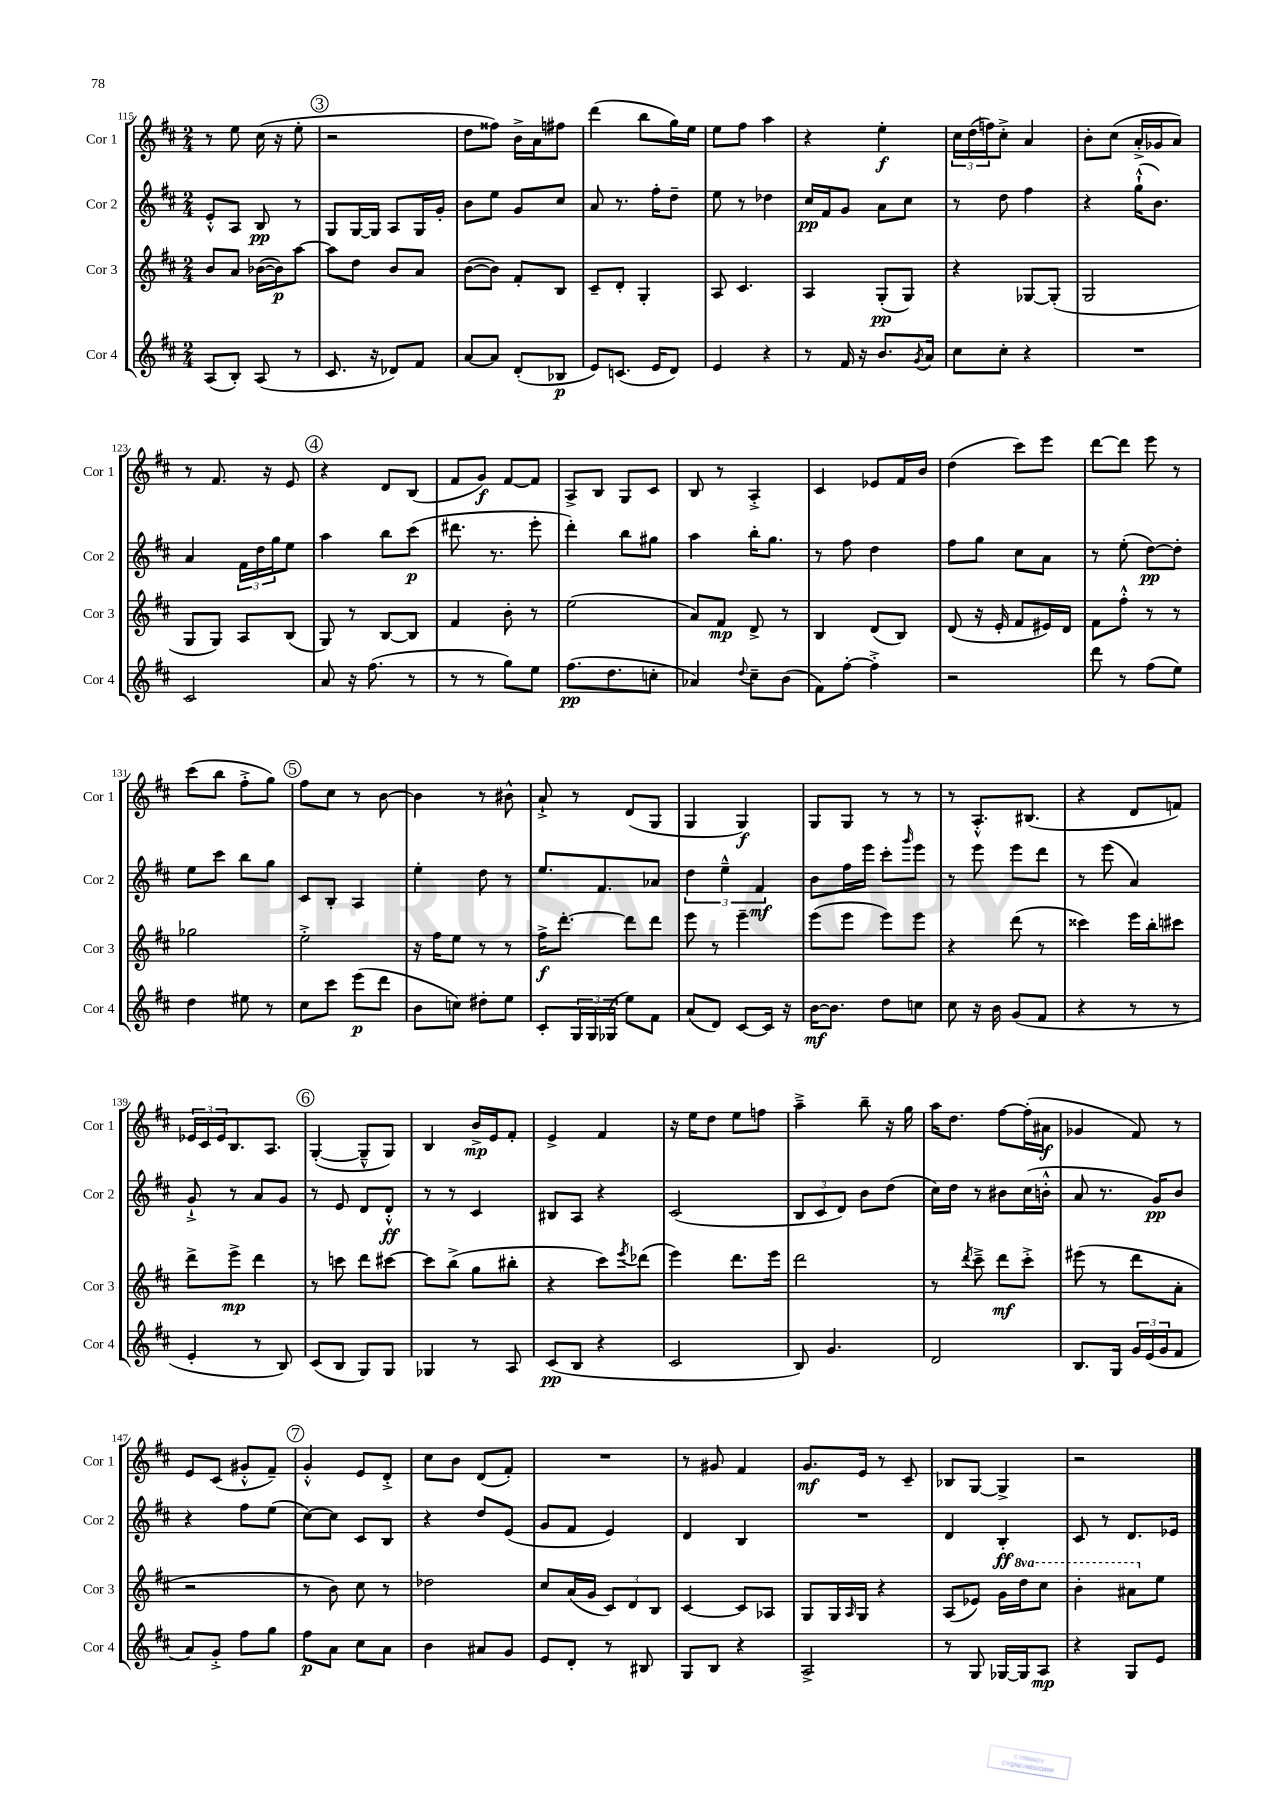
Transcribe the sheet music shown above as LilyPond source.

<<
\new StaffGroup <<
\new Staff = "s0" \with { instrumentName = "Cor 1" shortInstrumentName = "Cor 1" } {
    \clef treble \key d \major \numericTimeSignature \time 2/4
    r8 e''8 cis''16( r16 e''8-. |
    \mark \markup { \circle "3" } r2 |
    d''8 fisis''8) b'16-> a'16 fis''8 |
    d'''4( b''8 g''16) e''16 |
    e''8 fis''8 a''4 |
    r4 e''4-.\f |
    \tuplet 3/2 { cis''16 d''16( f''16) } cis''8-.-> a'4 |
    b'8-. cis''8( a'16-.-> ges'16 a'8) |
    r8 fis'8. r16 e'8 |
    \mark \markup { \circle "4" } r4 d'8 b8( |
    fis'8 g'8\f) fis'8~ fis'8 |
    a8-> b8 g8 cis'8 |
    b8 r8 a4-.-> |
    cis'4 ees'8 fis'16 b'16 |
    d''4( cis'''8) e'''8 |
    d'''8~ d'''8 e'''8 r8 |
    cis'''8( b''8 fis''8-.-> g''8) |
    \mark \markup { \circle "5" } fis''8 cis''8 r8 b'8~ |
    b'4 r8 bis'8-^ |
    a'8-!-> r8 d'8( g8 |
    g4 g4\f) |
    g8 g8 r8 r8 |
    r8 a8.-.-^ bis8.( |
    r4 d'8 f'8) |
    \tuplet 3/2 { ees'16 cis'16 ees'16 } b8. a8. |
    \mark \markup { \circle "6" } g4~-.( g8---^ g8) |
    b4 b'16->\mp e'16 fis'8-. |
    e'4-> fis'4 |
    r16 e''16 d''8 e''8 f''8 |
    a''4---> b''8-- r16 g''16 |
    a''16 d''8. fis''8~ fis''16-.( ais'16\f |
    ges'4 fis'8) r8 |
    e'8 cis'8( gis'8-.-^ fis'8--) |
    \mark \markup { \circle "7" } g'4-.-^ e'8 d'8-.-> |
    cis''8 b'8 d'8( fis'8-.) |
    R2 |
    r8 gis'8 fis'4 |
    g'8.\mf e'16 r8 cis'8-- |
    bes8 g8~ g4-> |
    r2 \bar "|." |
}
\new Staff = "s1" \with { instrumentName = "Cor 2" shortInstrumentName = "Cor 2" } {
    \clef treble \key d \major \numericTimeSignature \time 2/4
    e'8-.-^ a8 b8\pp r8 |
    \mark \markup { \circle "3" } g8 g16~ g16 a8 g16 g'16-. |
    b'8 e''8 g'8 cis''8 |
    a'8 r8. fis''16-. d''8-- |
    e''8 r8 des''4 |
    cis''16\pp fis'16 g'8 a'8 cis''8 |
    r8 d''8 fis''4 |
    r4 g''16-!-^( b'8.) |
    a'4 \tuplet 3/2 { fis'16 d''16 g''16 } e''8 |
    \mark \markup { \circle "4" } a''4 b''8 cis'''8\p( |
    dis'''8. r8. e'''8-. |
    d'''4-.) b''8 gis''8 |
    a''4 b''16-. g''8. |
    r8 fis''8 d''4 |
    fis''8 g''8 cis''8 a'8 |
    r8 e''8-.( d''8~\pp) d''8-. |
    e''8 cis'''8 b''8 g''8 |
    \mark \markup { \circle "5" } cis'8 b8-. a4 |
    e''4-. d''8 r8 |
    e''8. fis'8. aes'8 |
    \tuplet 3/2 { d''4 e''4---^ fis'4\mf } |
    b'8 fis''16 e'''16 cis'''8-. \grace { g'''16 } e'''8 |
    r8 e'''8 e'''8 d'''8 |
    r8 e'''8( a'4) |
    g'8-!-> r8 a'8 g'8 |
    \mark \markup { \circle "6" } r8 e'8 d'8 d'8-.-^\ff |
    r8 r8 cis'4 |
    bis8 a8 r4 |
    cis'2( |
    \tuplet 3/2 { b8 cis'8 d'8) } b'8 d''8( |
    cis''16) d''16 r8 bis'8 cis''16( b'16-.-^ |
    a'8 r8. g'16\pp) b'8 |
    r4 fis''8 e''8( |
    \mark \markup { \circle "7" } cis''8~) cis''8 cis'8 b8 |
    r4 d''8 e'8( |
    g'8 fis'8 e'4) |
    d'4 b4 |
    R2 |
    d'4 b4-.\ff |
    cis'8 r8 d'8. ees'16 \bar "|." |
}
\new Staff = "s2" \with { instrumentName = "Cor 3" shortInstrumentName = "Cor 3" } {
    \clef treble \key d \major \numericTimeSignature \time 2/4 \set Staff.ottavationMarkups = #ottavation-simple-ordinals
    b'8 a'8 bes'16~( bes'16\p) a''8~ |
    \mark \markup { \circle "3" } a''8 d''8 b'8 a'8 |
    b'8~( b'8) fis'8-. b8 |
    cis'8-- d'8-. g4-. |
    a8 cis'4. |
    a4 g8-.\pp( g8) |
    r4 ges8~ ges8-.( |
    g2 |
    g8 g8) a8 b8( |
    \mark \markup { \circle "4" } g8) r8 b8~ b8 |
    fis'4 b'8-. r8 |
    e''2( |
    a'8) fis'8\mp d'8-> r8 |
    b4 d'8( b8) |
    d'8( r16 e'16-. fis'8 eis'16) d'16 |
    fis'8 fis''8-.-^ r8 r8 |
    ges''2 |
    \mark \markup { \circle "5" } e''2-.-> |
    r16 fis''16 e''8 r8 r8 |
    fis''16->\f d'''8.~-. d'''8 d'''8 |
    e'''8 r8 e'''4-- |
    e'''8( e'''8 e'''8) e'''8 |
    r4 d'''8( r8 |
    cisis'''4) e'''16 b''16-. cis'''8 |
    d'''8-> e'''8->\mp d'''4 |
    \mark \markup { \circle "6" } r8 c'''8 d'''8 cis'''8~ |
    cis'''8 b''8->( g''8 bis''8-. |
    r4 cis'''8) \acciaccatura { e'''8 } des'''8( |
    e'''4) d'''8. e'''16 |
    d'''2 |
    r8 \acciaccatura { d'''8 } cis'''8---> d'''8\mf cis'''8-.-> |
    eis'''8( r8 d'''8 a'8-. |
    r2 |
    \mark \markup { \circle "7" } r8 b'8) cis''8 r8 |
    des''2 |
    cis''8 a'16( g'16 \tuplet 3/2 { cis'8) d'8 b8 } |
    cis'4~ cis'8 aes8 |
    g8 g16 \grace { a16 } g16 r4 |
    a8( ees'8) g'16 \ottava #1 d'''16 cis'''8 |
    b''4-. ais''8 \ottava #0 e''8 \bar "|." |
}
\new Staff = "s3" \with { instrumentName = "Cor 4" shortInstrumentName = "Cor 4" } {
    \clef treble \key d \major \numericTimeSignature \time 2/4
    a8( b8-.) a8( r8 |
    \mark \markup { \circle "3" } cis'8. r16 des'8) fis'8 |
    a'8~ a'8 d'8-.( bes8\p |
    e'8) c'8.( e'16 d'8) |
    e'4 r4 |
    r8 fis'16 r16 b'8. \acciaccatura { g'8 } a'16 |
    cis''8 cis''8-. r4 |
    R2 |
    cis'2 |
    \mark \markup { \circle "4" } a'8 r16 fis''8.( r8 |
    r8 r8 g''8) e''8 |
    fis''8.\pp( d''8. c''8-. |
    aes'4) \appoggiatura { d''8 } cis''8-- b'8( |
    fis'8) fis''8~-. fis''4-.-> |
    r2 |
    d'''8 r8 fis''8( e''8) |
    d''4 eis''8 r8 |
    \mark \markup { \circle "5" } cis''8 cis'''8 e'''8\p( d'''8 |
    b'8 c''8) dis''8-. e''8 |
    cis'8-. \tuplet 3/2 { g16 g16 ges16( } e''8) fis'8 |
    a'8( d'8) cis'8~ cis'16 r16 |
    b'16~\mf b'8. d''8 c''8 |
    cis''8 r16 b'16 g'8( fis'8 |
    r4 r8 r8 |
    e'4-. r8 b8) |
    \mark \markup { \circle "6" } cis'8( b8 g8) g8 |
    ges4 r8 a8 |
    cis'8\pp( b8 r4 |
    cis'2 |
    b8) g'4. |
    d'2 |
    b8. g16 \tuplet 3/2 { g'16 e'16( g'16 } fis'8 |
    a'8) g'8-.-> fis''8 g''8 |
    \mark \markup { \circle "7" } fis''8\p a'8 cis''8 a'8 |
    b'4 ais'8 g'8 |
    e'8 d'8-. r8 bis8 |
    g8 b8 r4 |
    a2-> |
    r8 g8 ges16~ ges16 a8\mp |
    r4 g8 e'8 \bar "|." |
}
>>
>>
\layout { \context { \Score currentBarNumber = #115 } }
